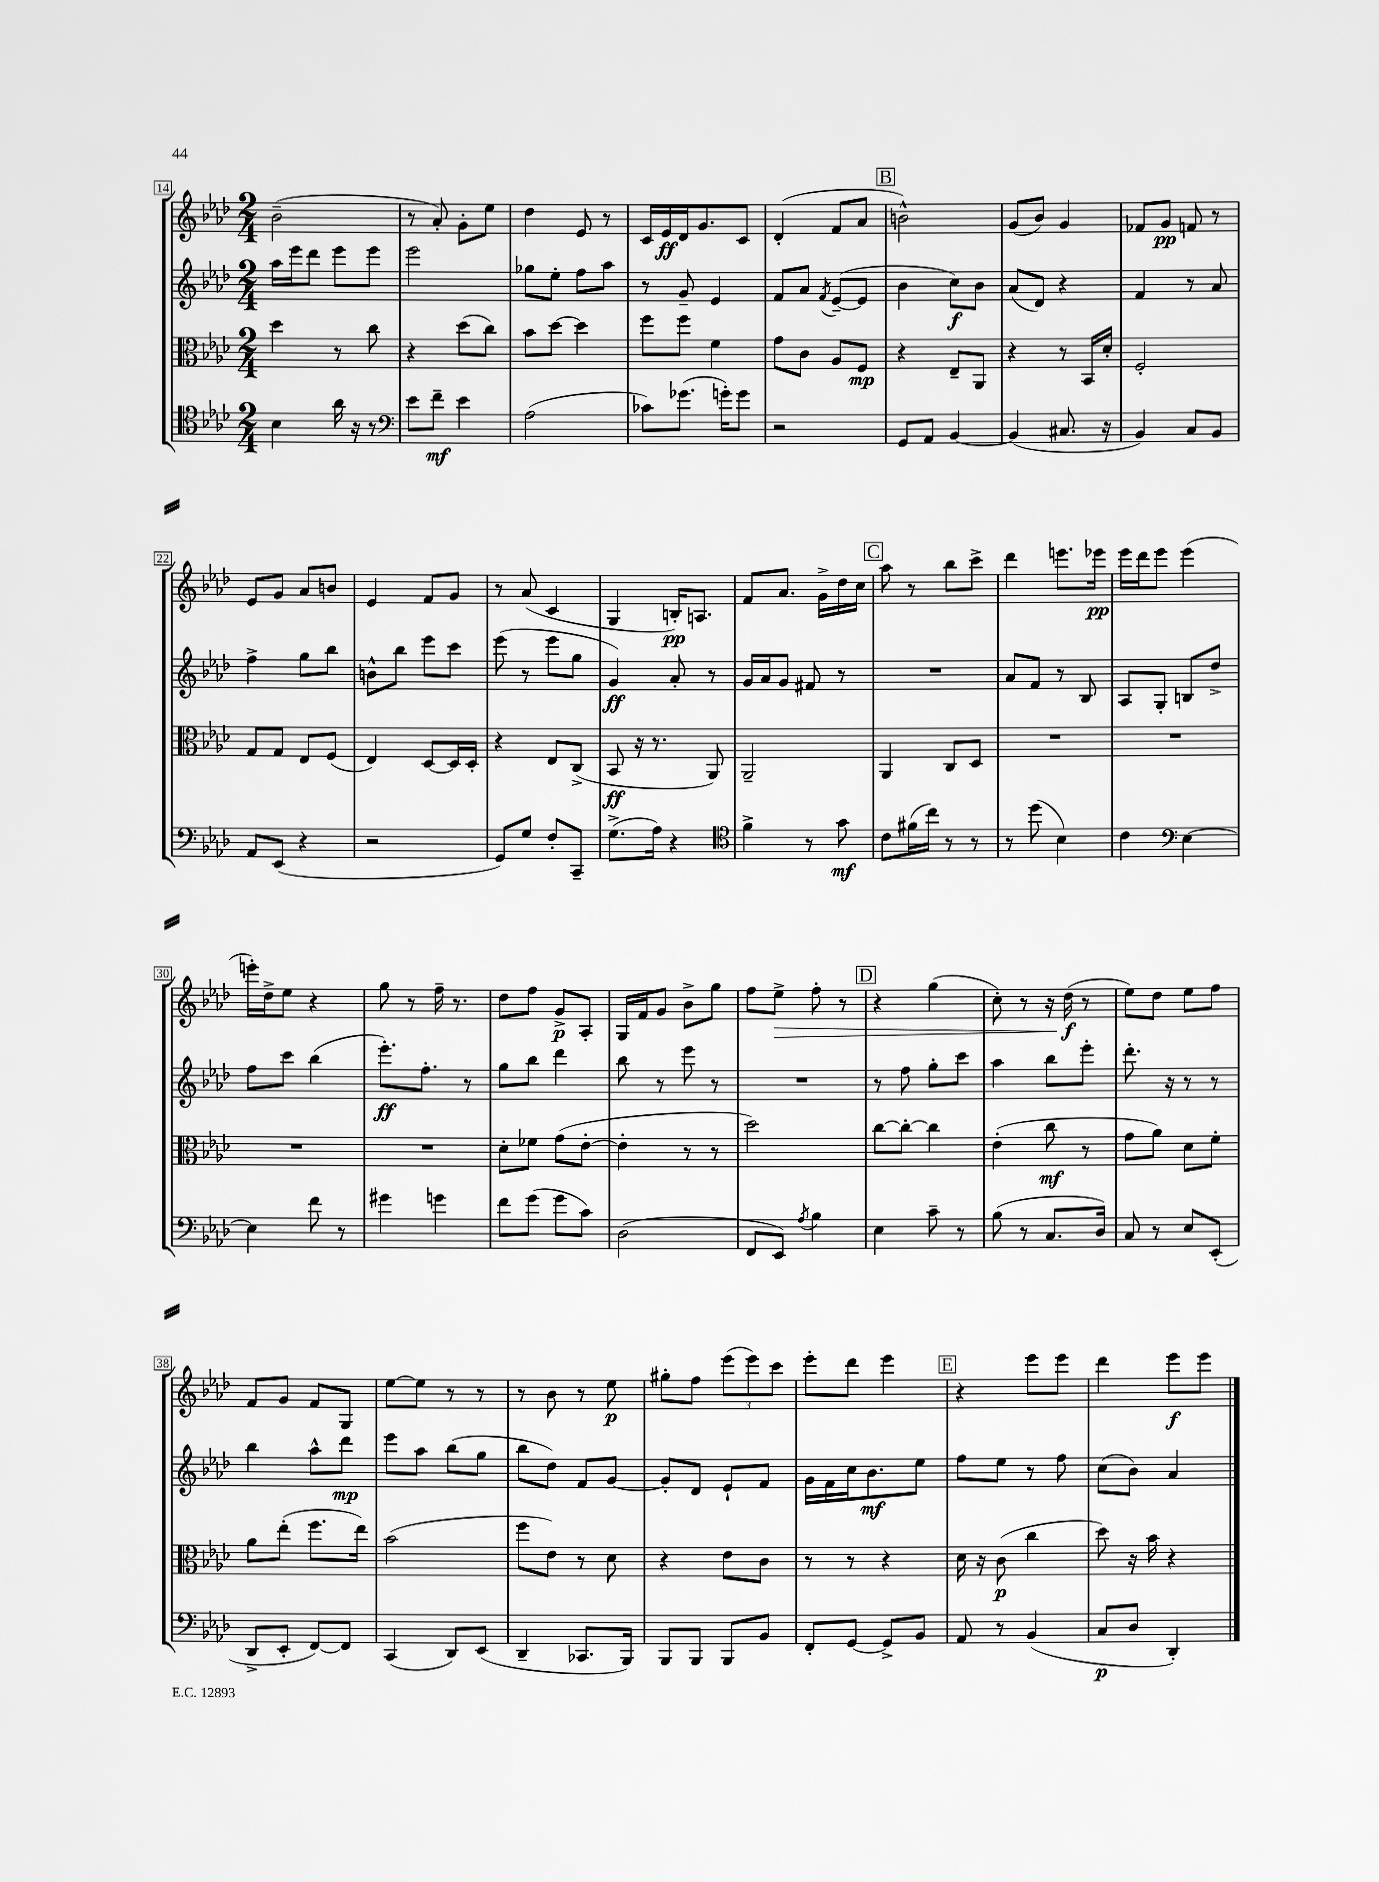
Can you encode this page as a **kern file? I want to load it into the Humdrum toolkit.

**kern	**dynam	**kern	**dynam	**kern	**dynam	**kern	**dynam
*part4	*part4	*part3	*part3	*part2	*part2	*part1	*part1
*staff4	*staff4	*staff3	*staff3	*staff2	*staff2	*staff1	*staff1
*clefC4	*	*clefC3	*	*clefG2	*	*clefG2	*
*k[b-e-a-d-]	*	*k[b-e-a-d-]	*	*k[b-e-a-d-]	*	*k[b-e-a-d-]	*
*M2/4	*	*M2/4	*	*M2/4	*	*M2/4	*
=14	=14	=14	=14	=14	=14	=14	=14
4B-\	.	4dd-\	.	16aa-\LL	.	(2b-~\	.
.	.	.	.	16eee-\J	.	.	.
.	.	.	.	8ddd-\J	.	.	.
16a-\	.	8r	.	8eee-\L	.	.	.
16r	.	.	.	.	.	.	.
8r	.	8cc\	.	8eee-\J	.	.	.
=15	=15	=15	=15	=15	=15	=15	=15
*clefF4	*	*	*	*	*	*	*
8e-\L	.	4r	.	2eee-\	.	8r	.
8f~\J	mf	.	.	.	.	8a-'/)	.
4e-\	.	(8dd-\L	.	.	.	8g'\L	.
.	.	8cc\J)	.	.	.	8ee-\J	.
=16	=16	=16	=16	=16	=16	=16	=16
(2A-\	.	8b-\L	.	8gg-X\L	.	4dd-\	.
.	.	[8dd-\J	.	8ee-'\J	.	.	.
.	.	4dd-\]	.	8ff\L	.	8e-/	.
.	.	.	.	8aa-\J	.	8r	.
=17	=17	=17	=17	=17	=17	=17	=17
8c-X\L)	.	8ff\L	.	8r	.	16c/LL	.
.	.	.	.	.	.	16e-/	ff
(8.g-X\J	.	8ff\J	.	8g~/	.	16d-/J	.
.	.	.	.	.	.	8.g/	.
.	.	4f\	.	4e-/	.	.	.
16gn'\KL)	.	.	.	.	.	.	.
8g\J	.	.	.	.	.	8c/J	.
=18	=18	=18	=18	=18	=18	=18	=18
2r	.	8g\L	.	8f/L	.	(4d-'/	.
.	.	8c\J	.	8a-/J	.	.	.
.	.	.	.	8qf/	.	.	.
.	.	8A-/L	.	([8e-~/L	.	8f/L	.
.	.	8F/J	mp	8e-/J]	.	8a-/J	.
!!LO:REH:place=s1:t=B
=19	=19	=19	=19	=19	=19	=19	=19
8GG/L	.	4r	.	4b-\	.	2bn^^\)	.
8AA-/J	.	.	.	.	.	.	.
[4BB-/	.	8E-~/L	.	8cc\L)	f	.	.
.	.	8AA-/J	.	8b-\J	.	.	.
=20	=20	=20	=20	=20	=20	=20	=20
(4BB-/]	.	4r	.	(8a-/L	.	(8g/L	.
.	.	.	.	8d-/J)	.	8b-/J)	.
8.C#X/	.	8r	.	4r	.	4g/	.
.	.	16BB-/LL	.	.	.	.	.
16r	.	16d-'/JJ	.	.	.	.	.
=21	=21	=21	=21	=21	=21	=21	=21
4BB-/)	.	2F'/	.	4f/	.	8f-X/L	.
.	.	.	.	.	.	8g/J	pp
8C/L	.	.	.	8r	.	8fn/	.
8BB-/J	.	.	.	8a-/	.	8r	.
!!LO:LB:g=z
=22	=22	=22	=22	=22	=22	=22	=22
8AA-/L	.	8G/L	.	4ff^\	.	8e-/L	.
(8EE-/J	.	8G/J	.	.	.	8g/J	.
4r	.	8E-/L	.	8gg\L	.	8a-/L	.
.	.	(8F/J	.	8bb-\J	.	8bn/J	.
=23	=23	=23	=23	=23	=23	=23	=23
2r	.	4E-/)	.	8bn^^\L	.	4e-/	.
.	.	.	.	8bb-\J	.	.	.
.	.	[8D-/L	.	8eee-\L	.	8f/L	.
.	.	16D-/L]	.	8ccc\J	.	8g/J	.
.	.	16D-'/JJ	.	.	.	.	.
=24	=24	=24	=24	=24	=24	=24	=24
8GG/L)	.	4r	.	(8eee-\	.	8r	.
8G/J	.	.	.	8r	.	(8a-/	.
8F'/L	.	8E-/L	.	8eee-\L	.	4c/	.
8CC~/J	.	(8C^/J	.	8gg\J	.	.	.
=25	=25	=25	=25	=25	=25	=25	=25
(8.G^\L	.	8BB-/	ff	4g/)	ff	4G/	.
.	.	16r	.	.	.	.	.
16A-\Jk)	.	8.r	.	.	.	.	.
4r	.	.	.	8a-'/	.	16Bn'/KL)	pp
.	.	.	.	.	.	8.An/J	.
.	.	8AA-/)	.	8r	.	.	.
=26	=26	=26	=26	=26	=26	=26	=26
*clefC4	*	*	*	*	*	*	*
4f^\	.	2AA-~/	.	16g/LL	.	8f/L	.
.	.	.	.	16a-/J	.	.	.
.	.	.	.	8g/J	.	8.a-/J	.
8r	.	.	.	8f#X/	.	.	.
.	.	.	.	.	.	16g^\LL	.
8g\	mf	.	.	8r	.	16dd-\	.
.	.	.	.	.	.	16cc\JJ	.
!!LO:REH:place=s1:t=C
=27	=27	=27	=27	=27	=27	=27	=27
8c\L	.	4AA-/	.	2r	.	8aa-\	.
(16f#X\L	.	.	.	.	.	8r	.
16cc\JJ)	.	.	.	.	.	.	.
8r	.	8C/L	.	.	.	8bb-\L	.
8r	.	8D-/J	.	.	.	8ccc^\J	.
=28	=28	=28	=28	=28	=28	=28	=28
8r	.	2r	.	8a-/L	.	4ddd-\	.
(8dd-\	.	.	.	8f/J	.	.	.
4B-\)	.	.	.	8r	.	8.eeen\L	.
.	.	.	.	8B-/	.	.	.
.	.	.	.	.	.	16eee-X\Jk	pp
=29	=29	=29	=29	=29	=29	=29	=29
4c\	.	2r	.	8A-/L	.	16eee-\LL	.
.	.	.	.	.	.	16ddd-\J	.
.	.	.	.	8G'/J	.	8eee-\J	.
*clefF4	*	*	*	*	*	*	*
[4E-\	.	.	.	8Bn/L	.	(4eee-\	.
.	.	.	.	8dd-^/J	.	.	.
!!LO:LB:g=z
=30	=30	=30	=30	=30	=30	=30	=30
4E-\]	.	2r	.	8ff\L	.	16eeen'\LL)	.
.	.	.	.	.	.	16dd-^\J	.
.	.	.	.	8ccc\J	.	8ee-\J	.
8f\	.	.	.	(4bb-\	.	4r	.
8r	.	.	.	.	.	.	.
=31	=31	=31	=31	=31	=31	=31	=31
4g#X\	.	2r	.	8.eee-'\L)	ff	8gg\	.
.	.	.	.	.	.	8r	.
.	.	.	.	8.ff'\J	.	.	.
4gn\	.	.	.	.	.	16ff~\	.
.	.	.	.	.	.	8.r	.
.	.	.	.	8r	.	.	.
=32	=32	=32	=32	=32	=32	=32	=32
8f\L	.	8d-'\L	.	8gg\L	.	8dd-\L	.
(8g\J	.	8f-X\J	.	8bb-\J	.	8ff\J	.
8g\L	.	(8g\L	.	4ddd-\	.	8g^/L	p
8c\J)	.	[8e-'\J	.	.	.	8A-'/J	.
=33	=33	=33	=33	=33	=33	=33	=33
(2D-\	.	4e-'\]	.	8bb-\	.	16G/LL	.
.	.	.	.	.	.	16f/J	.
.	.	.	.	8r	.	8g/J	.
.	.	8r	.	8eee-\	.	8b-^\L	.
.	.	8r	.	8r	.	8gg\J	.
=34	=34	=34	=34	=34	=34	=34	=34
8FF/L	.	2dd-\)	.	2r	.	8ff\L	.
!	!	!	!	!	!	!	!LO:HP:b
8EE-/J)	.	.	.	.	.	8ee-^\J	>
8qA-/	.	.	.	.	.	.	.
4B-\	.	.	.	.	.	8ff'\	.
.	.	.	.	.	.	8r	.
!!LO:REH:place=s1:t=D
=35	=35	=35	=35	=35	=35	=35	=35
4E-\	.	[8cc\L	.	8r	.	4r	.
.	.	8cc'\J_	.	8ff\	.	.	.
8c~\	.	4cc\]	.	8gg'\L	.	(4gg\	.
8r	.	.	.	8ccc\J	.	.	.
=36	=36	=36	=36	=36	=36	=36	=36
(8B-\	.	(4e-'\	.	4aa-\	.	8cc'\)	.
8r	.	.	.	.	.	8r	.
8.C/L	.	8cc\	mf	8bb-\L	.	16r	.
.	.	.	.	.	.	(16dd-\	f
.	.	8r	.	8eee-'\J	.	8r	]
16D-/Jk)	.	.	.	.	.	.	.
=37	=37	=37	=37	=37	=37	=37	=37
8C/	.	8g\L	.	8.ddd-'\	.	8ee-\L)	.
8r	.	8a-\J)	.	.	.	8dd-\J	.
.	.	.	.	16r	.	.	.
8E-/L	.	8d-\L	.	8r	.	8ee-\L	.
(8EE-'/J	.	8f'\J	.	8r	.	8ff\J	.
!!LO:LB:g=z
=38	=38	=38	=38	=38	=38	=38	=38
8DD-^/L	.	8a-\L	.	4bb-\	.	8f/L	.
8EE-'/J	.	(8ee-'\J	.	.	.	8g/J	.
[8FF/L)	.	8.ff\L	.	8aa-^^\L	.	8f/L	.
8FF/J]	.	.	.	8ddd-\J	mp	8G/J	.
.	.	16ee-\Jk)	.	.	.	.	.
=39	=39	=39	=39	=39	=39	=39	=39
(4CC/	.	(2b-\	.	8eee-\L	.	[8ee-\L	.
.	.	.	.	8aa-\J	.	8ee-\J]	.
8DD-/L)	.	.	.	(8bb-\L	.	8r	.
(8EE-/J	.	.	.	8gg\J	.	8r	.
=40	=40	=40	=40	=40	=40	=40	=40
4DD-~/	.	8ff\L	.	8bb-\L	.	8r	.
.	.	8e-\J)	.	8dd-\J)	.	8b-\	.
8.CC-X/L	.	8r	.	8f/L	.	8r	.
.	.	8d-\	.	[8g/J	.	8ee-\	p
16BBB-/Jk)	.	.	.	.	.	.	.
=41	=41	=41	=41	=41	=41	=41	=41
8BBB-/L	.	4r	.	8g'/L]	.	8gg#X'\L	.
8BBB-/J	.	.	.	8d-/J	.	8ff\J	.
8BBB-/L	.	8e-\L	.	8e-`/L	.	(12eee-\L	.
.	.	.	.	.	.	12eee-\)	.
8BB-/J	.	8c\J	.	8f/J	.	.	.
.	.	.	.	.	.	12ccc\J	.
=42	=42	=42	=42	=42	=42	=42	=42
8FF'/L	.	8r	.	16g\LL	.	8eee-'\L	.
.	.	.	.	16f\	.	.	.
[8GG/J	.	8r	.	16cc\J	.	8ddd-\J	.
.	.	.	.	8.b-\	mf	.	.
8GG^/L]	.	4r	.	.	.	4eee-\	.
8BB-/J	.	.	.	8ee-\J	.	.	.
!!LO:REH:place=s1:t=E
=43	=43	=43	=43	=43	=43	=43	=43
8AA-/	.	16d-\	.	8ff\L	.	4r	.
.	.	16r	.	.	.	.	.
8r	.	(8c\	p	8ee-\J	.	.	.
(4BB-/	.	4cc\	.	8r	.	8eee-\L	.
.	.	.	.	8ff\	.	8eee-\J	.
=44	=44	=44	=44	=44	=44	=44	=44
8C/L	p	8dd-\)	.	(8cc\L	.	4ddd-\	.
8D-/J	.	16r	.	8b-\J)	.	.	.
.	.	16b-\	.	.	.	.	.
4DD-'/)	.	4r	.	4a-/	.	8eee-\L	f
.	.	.	.	.	.	8eee-\J	.
==	==	==	==	==	==	==	==
*-	*-	*-	*-	*-	*-	*-	*-
